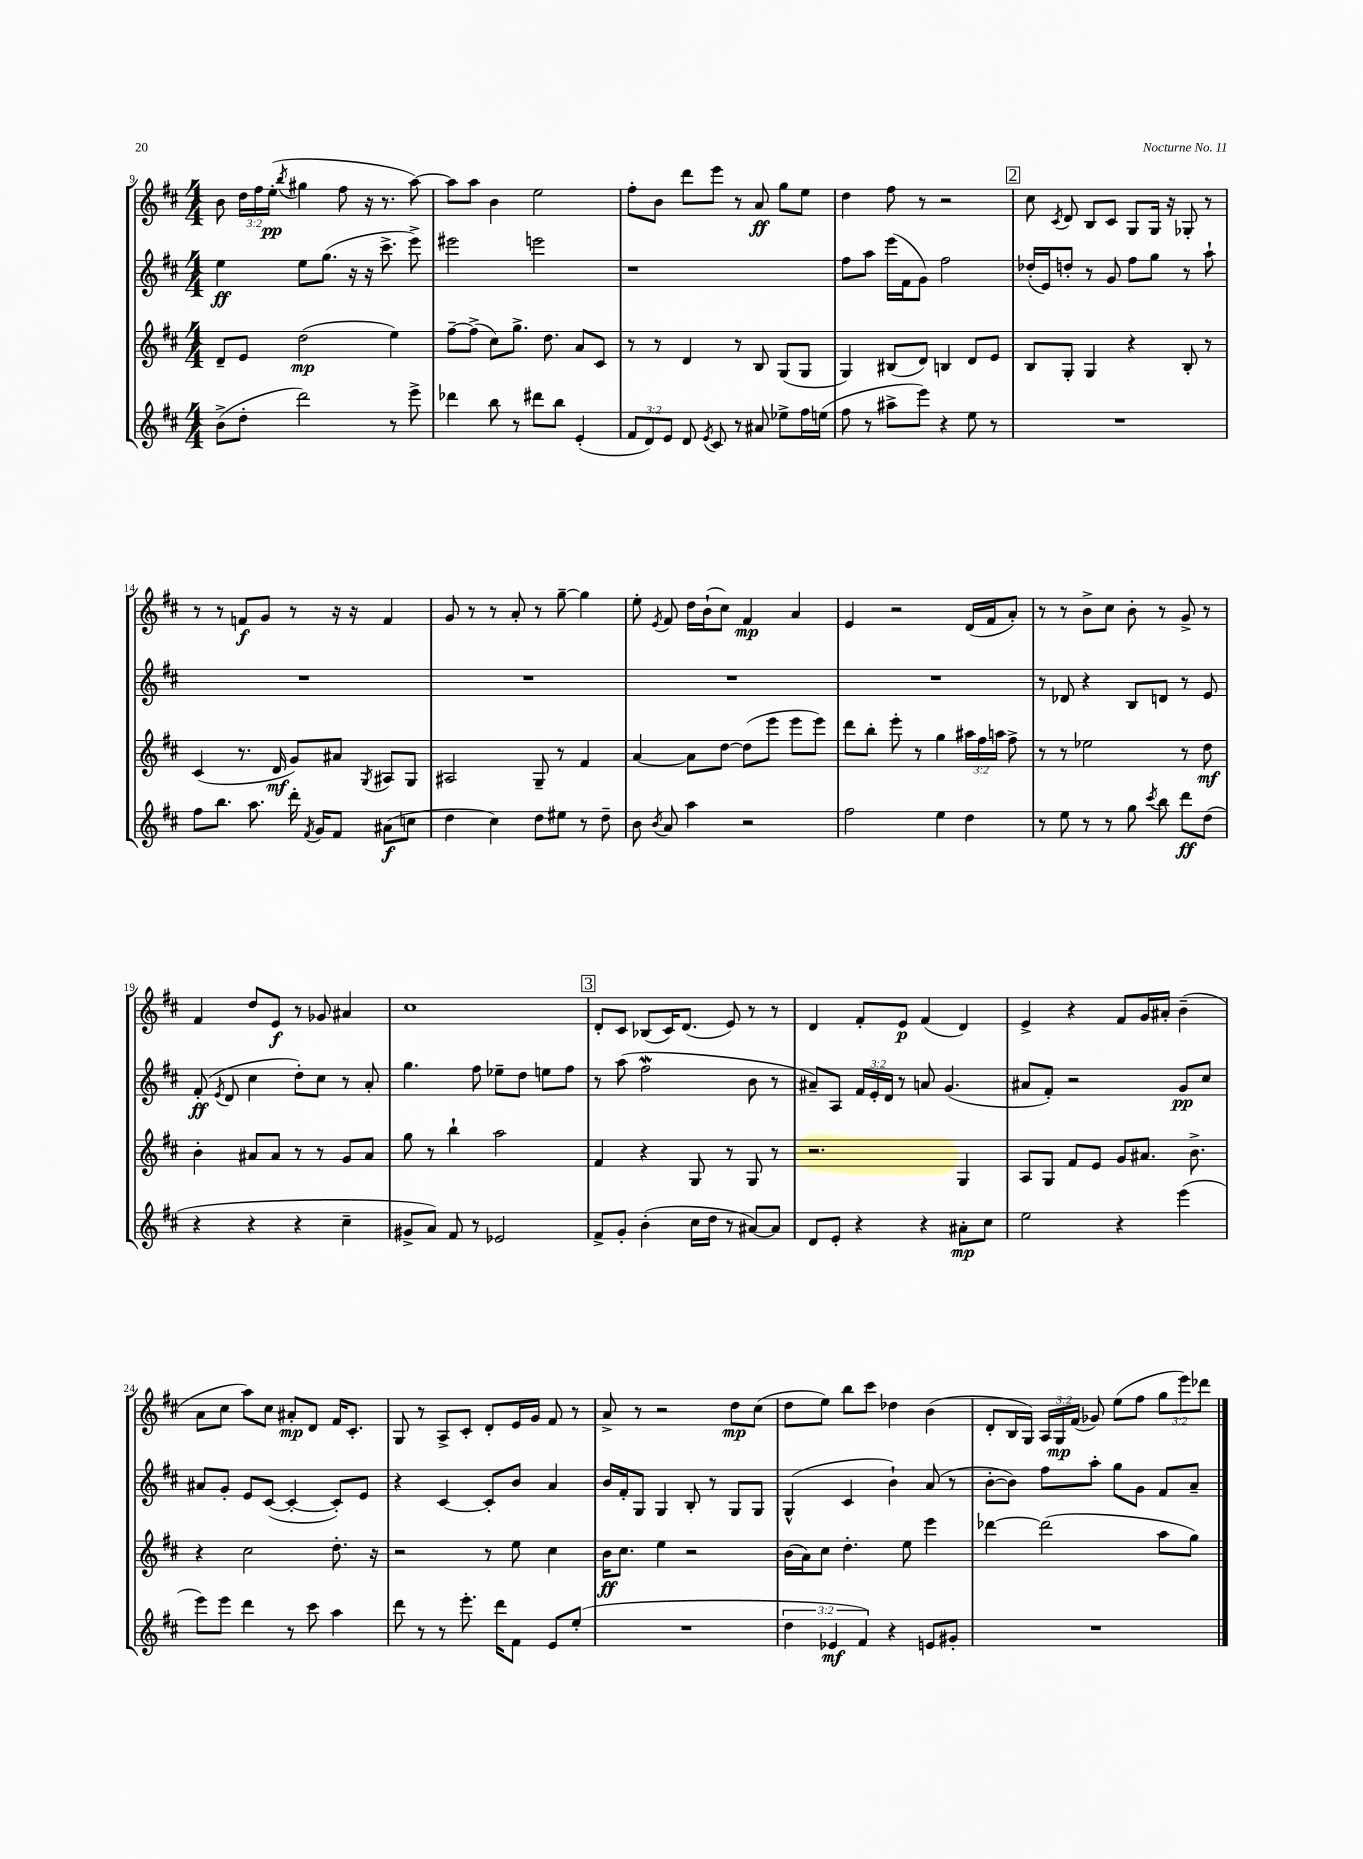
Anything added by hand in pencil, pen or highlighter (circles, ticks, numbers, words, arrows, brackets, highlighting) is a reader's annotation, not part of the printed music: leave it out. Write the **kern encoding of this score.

**kern	**dynam	**kern	**dynam	**kern	**dynam	**kern	**dynam
*part4	*part4	*part3	*part3	*part2	*part2	*part1	*part1
*staff4	*staff4	*staff3	*staff3	*staff2	*staff2	*staff1	*staff1
*clefG2	*	*clefG2	*	*clefG2	*	*clefG2	*
*k[f#c#]	*	*k[f#c#]	*	*k[f#c#]	*	*k[f#c#]	*
*M4/4	*	*M4/4	*	*M4/4	*	*M4/4	*
=9	=9	=9	=9	=9	=9	=9	=9
(8b^\L	.	8d~/L	.	4ee\	ff	8b\	.
8dd'\J	.	8e/J	.	.	.	24dd\LL	.
.	.	.	.	.	.	24ff#\	.
.	.	.	.	.	.	(24ee'\JJ	pp
.	.	.	.	.	.	8qbb/	.
2ddd\)	.	(2dd\	mp	8ee\L	.	4gg#X\	.
.	.	.	.	(8.gg\J	.	.	.
.	.	.	.	.	.	8ff#\	.
.	.	.	.	16r	.	.	.
.	.	.	.	16r	.	16r	.
.	.	.	.	8.ccc#^\	.	8.r	.
8r	.	4ee\)	.	.	.	.	.
8eee^\	.	.	.	8eee^\)	.	[8aa\)	.
=10	=10	=10	=10	=10	=10	=10	=10
4ddd-X\	.	[8ff#~\L	.	2eee#X\	.	8aa\L]	.
.	.	(8ff#^\J]	.	.	.	8aa\J	.
8bb\	.	8cc#\L)	.	.	.	4b\	.
8r	.	8.gg^\J	.	.	.	.	.
8ddd#X\L	.	.	.	2eeen\	.	2ee\	.
.	.	8.dd\	.	.	.	.	.
8bb\J	.	.	.	.	.	.	.
(4e'/	.	8a/L	.	.	.	.	.
.	.	8c#/J	.	.	.	.	.
=11	=11	=11	=11	=11	=11	=11	=11
12f#/L	.	8r	.	1r	.	8ff#'\L	.
12d/)	.	.	.	.	.	.	.
.	.	8r	.	.	.	8b\J	.
12e/J	.	.	.	.	.	.	.
8d/	.	4d/	.	.	.	8ddd\L	.
8qe/	.	.	.	.	.	.	.
8c#/	.	.	.	.	.	8eee\J	.
8r	.	8r	.	.	.	8r	.
8a#X/	.	8B/	.	.	.	8a/	ff
8ee-X^\L	.	(8G/L	.	.	.	8gg\L	.
16ff#\L	.	8G/J	.	.	.	8ee\J	.
(16een\JJ	.	.	.	.	.	.	.
=12	=12	=12	=12	=12	=12	=12	=12
8ff#\	.	4G/)	.	8ff#\L	.	4dd\	.
8r	.	.	.	8aa\J	.	.	.
8aa#X^\L	.	(8B#X/L	.	(16eee\LL	.	8ff#\	.
.	.	.	.	16f#\J	.	.	.
8eee\J)	.	8d/J)	.	8g\J)	.	8r	.
4r	.	4Bn/	.	2ff#\	.	2r	.
8ee\	.	8d/L	.	.	.	.	.
8r	.	8e/J	.	.	.	.	.
!!LO:REH:place=s1:t=2
=13	=13	=13	=13	=13	=13	=13	=13
1r	.	8B/L	.	(16dd-X'/LL	.	8cc#\	.
.	.	.	.	16e/J)	.	.	.
.	.	.	.	.	.	8qc#/	.
.	.	8G'/J	.	8ddn'/J	.	8d/	.
.	.	4G/	.	8r	.	8B/L	.
.	.	.	.	8g/	.	8c#/J	.
.	.	4r	.	8ff#\L	.	8G/L	.
.	.	.	.	8gg\J	.	16G/Jk	.
.	.	.	.	.	.	16r	.
.	.	8B'/	.	8r	.	8G-X'/	.
.	.	8r	.	8aa`\	.	8r	.
!!LO:LB:g=z
=14	=14	=14	=14	=14	=14	=14	=14
8ff#\L	.	(4c#/	.	1r	.	8r	.
8.bb\J	.	.	.	.	.	8r	.
.	.	8.r	.	.	.	8fn/L	f
8.aa\	.	.	.	.	.	.	.
.	.	.	.	.	.	8g/J	.
.	.	16d/	mf	.	.	.	.
16ddd'\	.	8g/L)	.	.	.	8r	.
8qf#/	.	.	.	.	.	.	.
16g/KL	.	.	.	.	.	.	.
8f#/J	.	8a#X/J	.	.	.	16r	.
.	.	.	.	.	.	16r	.
.	.	8qG/	.	.	.	.	.
(8a#X\L	f	8A#X/L	.	.	.	4f/	.
8ccn\J	.	8G/J	.	.	.	.	.
=15	=15	=15	=15	=15	=15	=15	=15
4dd\	.	2A#X/	.	1r	.	8g/	.
.	.	.	.	.	.	8r	.
4cc#\)	.	.	.	.	.	8r	.
.	.	.	.	.	.	8a'/	.
8dd\L	.	8G~/	.	.	.	8r	.
8ee#X\J	.	8r	.	.	.	[8gg~\	.
8r	.	4f#/	.	.	.	4gg\]	.
8dd~\	.	.	.	.	.	.	.
=16	=16	=16	=16	=16	=16	=16	=16
8b\	.	[4a/	.	1r	.	8ee'\	.
8qb/	.	.	.	.	.	8qe/	.
8a/	.	.	.	.	.	8f#/	.
4aa\	.	8a\L]	.	.	.	16dd\LL	.
.	.	.	.	.	.	(16b`\J	.
.	.	[8dd\J	.	.	.	8cc#\J)	.
2r	.	(8dd\L]	.	.	.	4f#/	mp
.	.	8eee\J	.	.	.	.	.
.	.	8eee\L	.	.	.	4a/	.
.	.	8eee\J)	.	.	.	.	.
=17	=17	=17	=17	=17	=17	=17	=17
2ff#\	.	8ddd\L	.	1r	.	4e/	.
.	.	8bb'\J	.	.	.	.	.
.	.	8eee'\	.	.	.	2r	.
.	.	8r	.	.	.	.	.
4ee\	.	4gg\	.	.	.	.	.
4dd\	.	24aa#X\LL	.	.	.	(16d/LL	.
.	.	24ff#\	.	.	.	.	.
.	.	.	.	.	.	16f#/J	.
.	.	24aan\JJ	.	.	.	.	.
.	.	8ff#^\	.	.	.	8a'/J)	.
=18	=18	=18	=18	=18	=18	=18	=18
8r	.	8r	.	8r	.	8r	.
8ee\	.	8r	.	8d-X/	.	8r	.
8r	.	2ee-X\	.	4r	.	8b^\L	.
8r	.	.	.	.	.	8cc#\J	.
8gg\	.	.	.	8B/L	.	8b'\	.
8qccc#/	.	.	.	.	.	.	.
8bb\	.	.	.	8dn/J	.	8r	.
8ddd\L	ff	8r	.	8r	.	8g^/	.
(8dd\J	.	8dd\	mf	8e/	.	8r	.
!!LO:LB:g=z
=19	=19	=19	=19	=19	=19	=19	=19
4r	.	4b'\	.	(8f#'/	ff	4f#/	.
.	.	.	.	8qe/	.	.	.
.	.	.	.	8d/	.	.	.
4r	.	8a#X/L	.	4cc#\	.	8dd/L	.
.	.	8a#/J	.	.	.	8e/J	f
4r	.	8r	.	8dd'\L)	.	8r	.
.	.	8r	.	8cc#\J	.	8g-X/	.
4cc#~\	.	8g/L	.	8r	.	4a#X/	.
.	.	8a#/J	.	8a'/	.	.	.
=20	=20	=20	=20	=20	=20	=20	=20
8g#X^/L	.	8gg\	.	4.gg\	.	1cc#	.
8a/J)	.	8r	.	.	.	.	.
8f#/	.	4bb`\	.	.	.	.	.
8r	.	.	.	8ff#\	.	.	.
2e-X/	.	2aa\	.	8ee-X~\L	.	.	.
.	.	.	.	8dd\J	.	.	.
.	.	.	.	8een\L	.	.	.
.	.	.	.	8ff#\J	.	.	.
!!LO:REH:place=s1:t=3
=21	=21	=21	=21	=21	=21	=21	=21
8f#^/L	.	4f#/	.	8r	.	8d'/L	.
8g'/J	.	.	.	(8aa\	.	8c#/J	.
(4b'\	.	4r	.	2ff#W\	.	(8B-X/L	.
.	.	.	.	.	.	16c#/K)	.
.	.	.	.	.	.	(8.d/J	.
16cc#\LL	.	8G/	.	.	.	.	.
16dd\JJ	.	.	.	.	.	.	.
8r	.	8r	.	.	.	8e/)	.
[8a#X/L)	.	8G/	.	8b\	.	8r	.
8a#/J]	.	8r	.	8r	.	8r	.
=22	=22	=22	=22	=22	=22	=22	=22
8d/L	.	2.r	.	8a#X~/L)	.	4d/	.
8e'/J	.	.	.	8A/J	.	.	.
4r	.	.	.	24f#/LL	.	8f#'/L	.
.	.	.	.	24e'/	.	.	.
.	.	.	.	24d/JJ	.	.	.
.	.	.	.	8r	.	8e/J	p
4r	.	.	.	8an/	.	(4f#/	.
.	.	.	.	(4.g/	.	.	.
8a#X'\L	mp	4G/	.	.	.	4d/)	.
8cc#\J	.	.	.	.	.	.	.
=23	=23	=23	=23	=23	=23	=23	=23
2ee\	.	8A/L	.	8a#X/L	.	4e^/	.
.	.	8G/J	.	8f#'/J)	.	.	.
.	.	8f#/L	.	2r	.	4r	.
.	.	8e/J	.	.	.	.	.
4r	.	8g/L	.	.	.	8f#/L	.
.	.	8.a#X/J	.	.	.	16g/L	.
.	.	.	.	.	.	16a#X'/JJ	.
(4eee\	.	.	.	8g/L	pp	(4b~\	.
.	.	8.b^\	.	.	.	.	.
.	.	.	.	8cc#/J	.	.	.
!!LO:LB:g=z
=24	=24	=24	=24	=24	=24	=24	=24
8eee\L)	.	4r	.	8a#X/L	.	8a\L	.
8eee\J	.	.	.	8g'/J	.	8cc#\J	.
4ddd\	.	2cc#\	.	8e/L	.	8aa\L)	.
.	.	.	.	([8c#/J	.	8cc#\J	.
8r	.	.	.	4c#'/_	.	8a#X'/L	mp
8ccc#\	.	.	.	.	.	8d/J	.
4aa\	.	8.dd'\	.	8c#'/L])	.	16f#/KL	.
.	.	.	.	.	.	8.c#'/J	.
.	.	.	.	8e/J	.	.	.
.	.	16r	.	.	.	.	.
=25	=25	=25	=25	=25	=25	=25	=25
8ddd\	.	2r	.	4r	.	8G/	.
8r	.	.	.	.	.	8r	.
8r	.	.	.	[4c#/	.	8A^/L	.
8.eee'\	.	.	.	.	.	8c#'/J	.
.	.	8r	.	8c#'/L]	.	8d'/L	.
16ddd\KL	.	.	.	.	.	.	.
8f#\J	.	8ee\	.	8b/J	.	16e/L	.
.	.	.	.	.	.	16g/JJ	.
8e/L	.	4cc#\	.	4a/	.	8f#/	.
(8ee'/J	.	.	.	.	.	8r	.
=26	=26	=26	=26	=26	=26	=26	=26
1r	.	16b\KL	ff	16b/LL	.	8a^/	.
.	.	8.cc#\J	.	16f#'/J	.	.	.
.	.	.	.	8G/J	.	8r	.
.	.	4ee\	.	4G/	.	2r	.
.	.	2r	.	8B'/	.	.	.
.	.	.	.	8r	.	.	.
.	.	.	.	8G/L	.	8dd\L	mp
.	.	.	.	8G/J	.	(8cc#\J	.
=27	=27	=27	=27	=27	=27	=27	=27
6dd\	.	(16b\LL	.	(4G^^/	.	8dd\L	.
.	.	16a\J)	.	.	.	.	.
.	.	8cc#\J	.	.	.	8ee\J)	.
6e-X/	mf	.	.	.	.	.	.
.	.	4.dd'\	.	4c#/	.	8bb\L	.
6f#/)	.	.	.	.	.	.	.
.	.	.	.	.	.	8ccc#\J	.
4r	.	.	.	4b`\)	.	4dd-X\	.
.	.	8ee\	.	.	.	.	.
8en/L	.	4eee\	.	(8a/	.	(4b\	.
8g#X'/J	.	.	.	8r	.	.	.
=28	=28	=28	=28	=28	=28	=28	=28
1r	.	[4ddd-X\	.	[8b'\L	.	8d'/L	.
.	.	.	.	8b\J])	.	16B/L	.
.	.	.	.	.	.	16G/JJ)	.
.	.	(2ddd-\]	.	8ff#\L	.	24A/LL	.
.	.	.	.	.	.	24G/	mp
.	.	.	.	.	.	(24f#/JJ	.
.	.	.	.	8aa'\J	.	8g-X/)	.
.	.	.	.	8gg\L	.	(8ee\L	.
.	.	.	.	8g\J	.	8ff#\J	.
.	.	8aa\L	.	8f#/L	.	12gg\L	.
.	.	.	.	.	.	12eee\)	.
.	.	8gg\J)	.	8a~/J	.	.	.
.	.	.	.	.	.	12ddd-X\J	.
==	==	==	==	==	==	==	==
*-	*-	*-	*-	*-	*-	*-	*-
